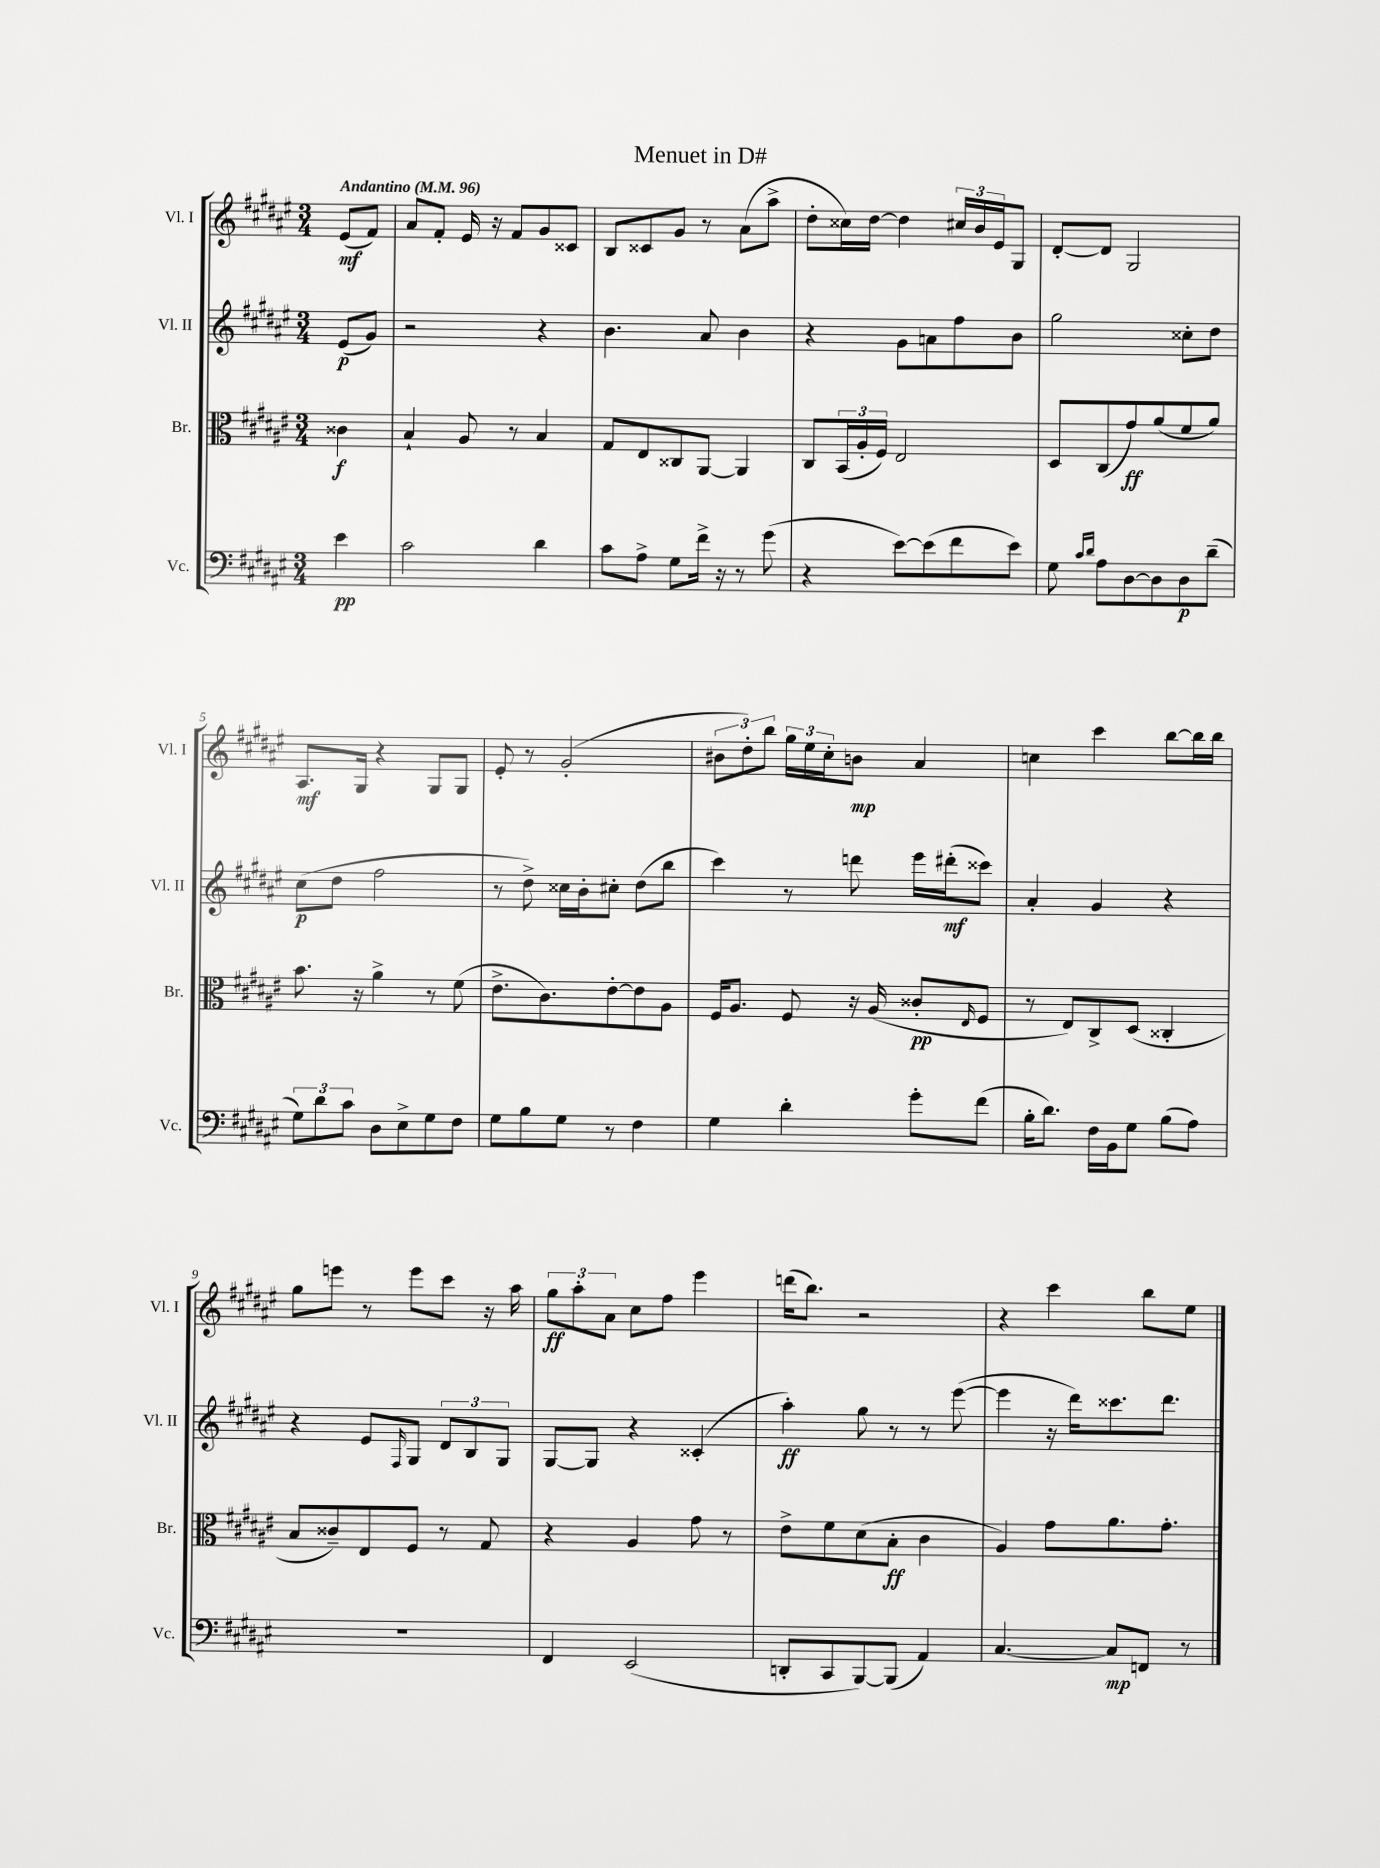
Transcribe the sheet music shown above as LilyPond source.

\header { title = "Menuet in D#" }
<<
\new StaffGroup <<
\new Staff = "s0" \with { instrumentName = "Vl. I" shortInstrumentName = "Vl. I" } {
    \clef treble \key fis \major \numericTimeSignature \time 3/4 \partial 4 \tempo "Andantino" 4 = 96
    eis'8\mf( fis'8) |
    ais'8 fis'8-. eis'16 r16 fis'8 gis'8 cisis'8 |
    b8 cisis'8 gis'8 r8 ais'8( ais''8-> |
    dis''8-. cisis''16) dis''16~ dis''4 \tuplet 3/2 { cis''16 b'16 eis'16 } gis8 |
    dis'8~-. dis'8 gis2 |
    ais8.\mf gis16 r4 gis8 gis8 |
    eis'8-. r8 gis'2-.( |
    \tuplet 3/2 { bis'8 dis''8-.) b''8 } \tuplet 3/2 { gis''16 eis''16 cis''16-. } b'8\mp ais'4 |
    c''4 cis'''4 b''8~ b''16 b''16 |
    gis''8 e'''8 r8 e'''8 cis'''8 r16 ais''16 |
    \tuplet 3/2 { gis''8\ff ais''8-. ais'8 } cis''8 fis''8 eis'''4 |
    d'''16( b''8.) r2 |
    r4 cis'''4 b''8 eis''8 \bar "|." |
}
\new Staff = "s1" \with { instrumentName = "Vl. II" shortInstrumentName = "Vl. II" } {
    \clef treble \key fis \major \numericTimeSignature \time 3/4 \partial 4
    eis'8\p( gis'8) |
    r2 r4 |
    b'4. ais'8 b'4 |
    r4 gis'8 a'8 fis''8 b'8 |
    gis''2 cisis''8-. dis''8 |
    cis''8\p( dis''8 fis''2 |
    r8 dis''8->) cisis''16 b'16-. cis''8-. dis''8( b''8 |
    cis'''4) r8 d'''8 eis'''16 dis'''16-.\mf( cisis'''8) |
    ais'4-. gis'4 r4 |
    r4 eis'8 \grace { fis16 } gis8 \tuplet 3/2 { dis'8 b8 gis8 } |
    gis8~ gis8 r4 cisis'4-.( |
    ais''4-.\ff) gis''8 r8 r8 eis'''8~( |
    eis'''4 r16 dis'''16) cisis'''8. dis'''8. \bar "|." |
}
\new Staff = "s2" \with { instrumentName = "Br." shortInstrumentName = "Br." } {
    \clef alto \key fis \major \numericTimeSignature \time 3/4 \partial 4
    cisis'4\f |
    b4-! ais8 r8 b4 |
    gis8 eis8 cisis8 ais,8~ ais,4 |
    cis8 \tuplet 3/2 { b,16( ais16-. fis16) } eis2 |
    dis8 cis8( gis'8\ff) ais'8( fis'8 ais'8) |
    b'8. r16 ais'4-> r8 fis'8( |
    eis'8.-> cis'8.) eis'8~-. eis'8 ais8 |
    fis16 ais8. fis8 r16 ais16( cisis'8-.\pp \grace { eis16 } fis8 |
    r8 eis8) cis8-> dis8( cisis4-. |
    b8 cisis'8--) eis8 fis8 r8 gis8 |
    r4 ais4 gis'8 r8 |
    eis'8-> fis'8 dis'8( b8-.\ff cis'4 |
    ais4) gis'8 ais'8. gis'8.-. \bar "|." |
}
\new Staff = "s3" \with { instrumentName = "Vc." shortInstrumentName = "Vc." } {
    \clef bass \key fis \major \numericTimeSignature \time 3/4 \partial 4
    eis'4\pp |
    cis'2 dis'4 |
    cis'8 ais8-> gis8 fis'16-> r16 r8 gis'8( |
    r4 eis'8~) eis'8( fis'8 eis'8) |
    gis8 \grace { cis'16 dis'16 } ais8 dis8~ dis8 dis8\p dis'8--( |
    \tuplet 3/2 { gis8) dis'8 cis'8 } dis8 eis8-> gis8 fis8 |
    gis8 b8 gis8 r8 fis4 |
    gis4 dis'4-. gis'8-. fis'8( |
    b16-. dis'8.) fis16 b,16 gis8 b8( ais8) |
    R2. |
    fis,4 eis,2( |
    d,8-. cis,8 b,,8~) b,,8( ais,4) |
    cis4.~ cis8\mp f,8 r8 \bar "|." |
}
>>
>>
